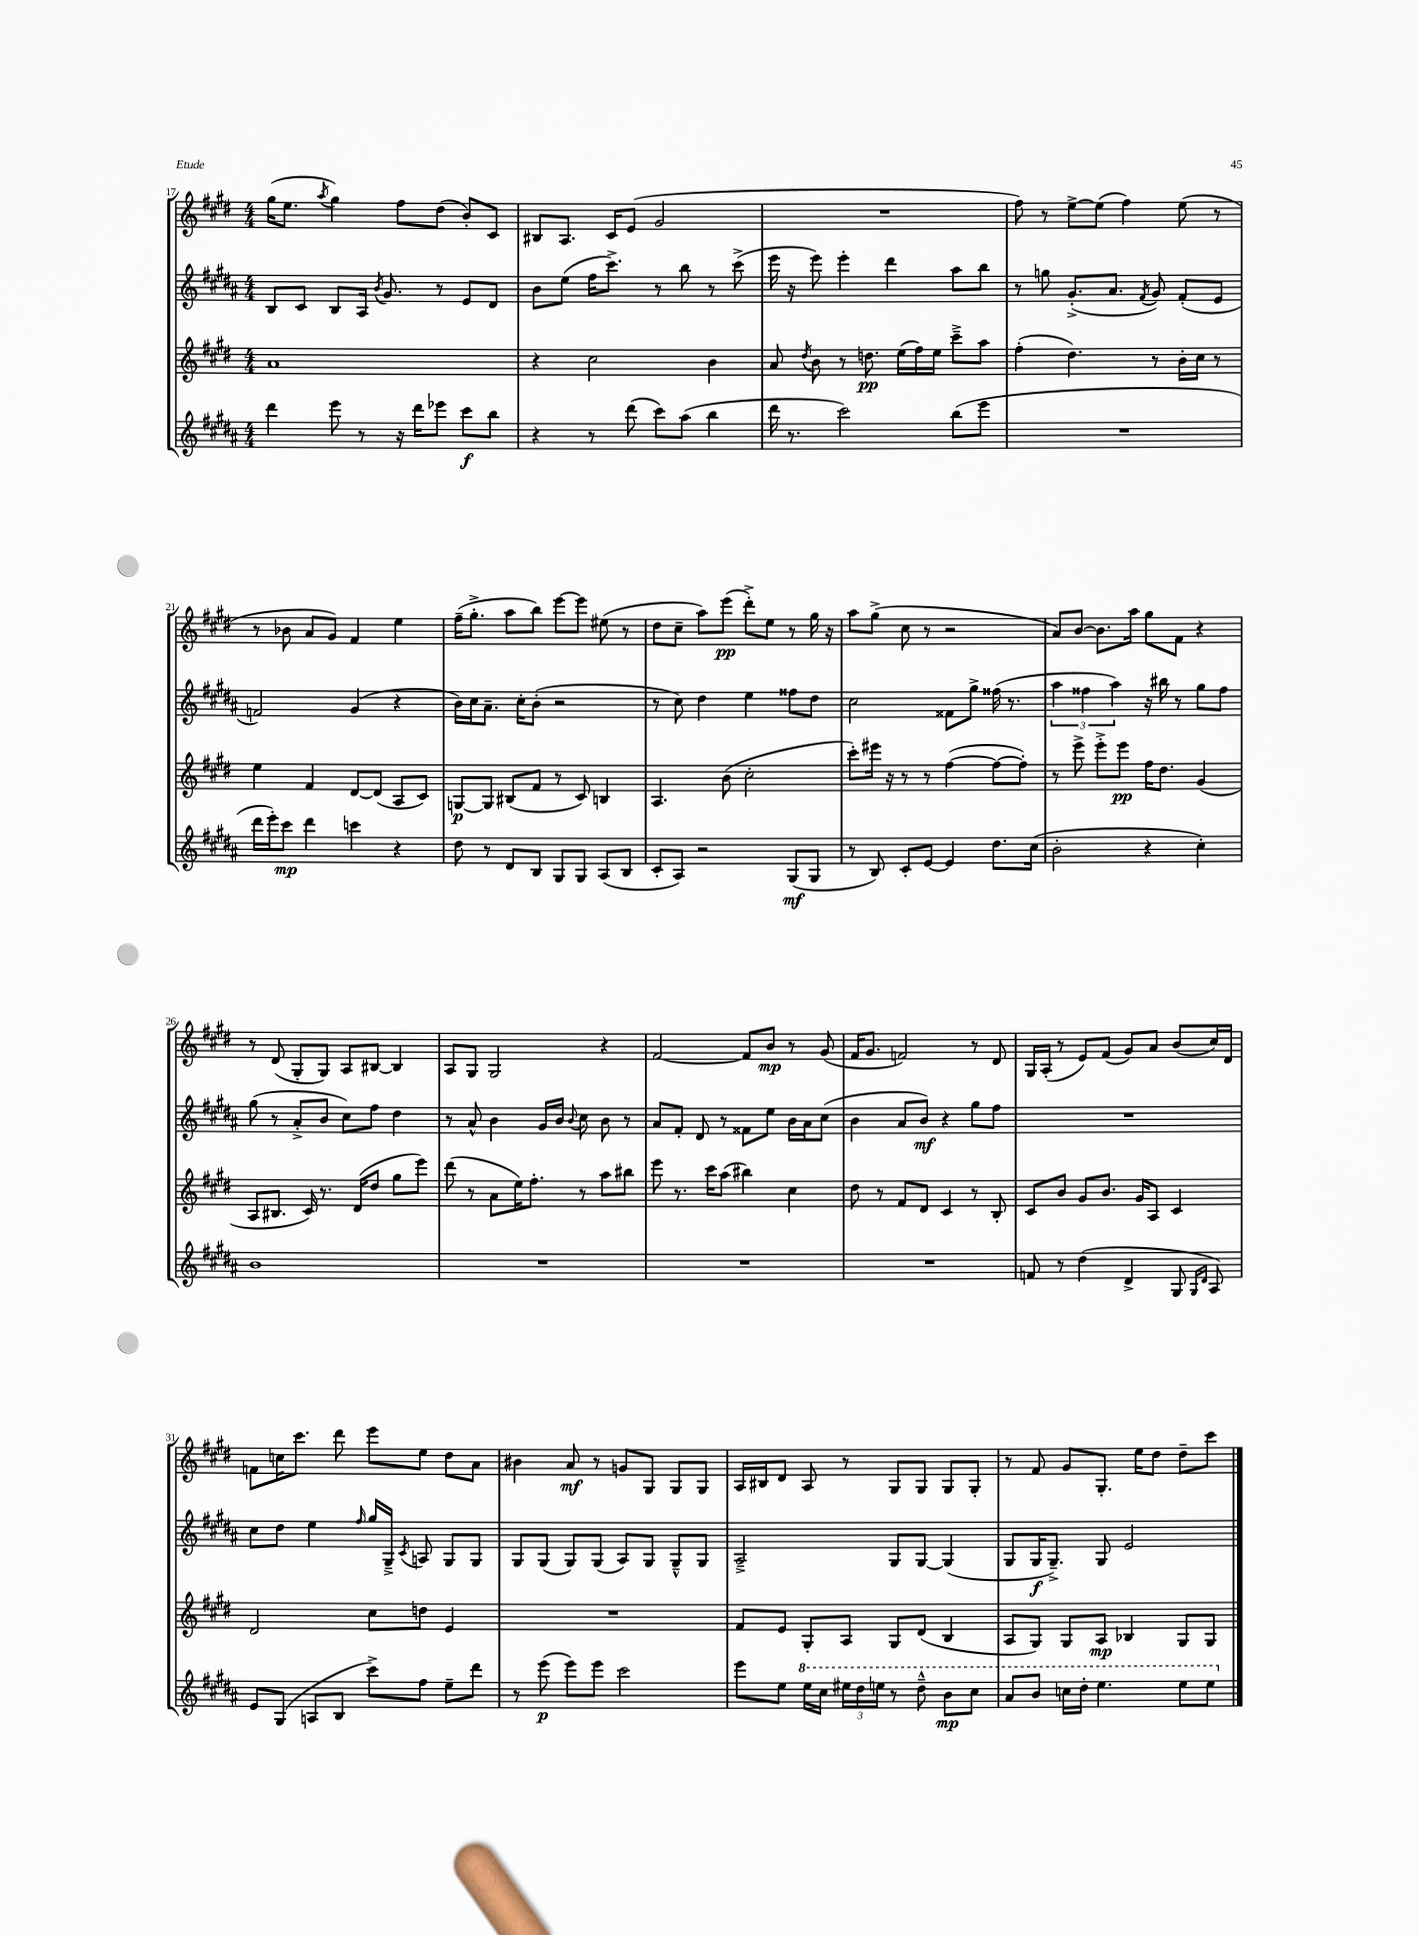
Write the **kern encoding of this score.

**kern	**kern	**kern	**kern
*staff4	*staff3	*staff2	*staff1
*clefG2	*clefG2	*clefG2	*clefG2
*k[f#c#g#d#a#]	*k[f#c#g#d#]	*k[f#c#g#d#a#]	*k[f#c#g#d#]
*M4/4	*M4/4	*M4/4	*M4/4
4ddd#	1a	8B	(16gg#
.	.	.	8.ee
.	.	8c#	.
.	.	.	8qaa
8eee	.	8B	4gg#)
8r	.	16A#	.
.	.	8qb	.
.	.	8.g#	.
16r	.	.	8ff#
16ddd#	.	.	.
8eee-	.	8r	(8dd#
8ccc#	.	8e	8b')
8bb	.	8d#	8c#
=	=	=	=
4r	4r	8b	8B#
.	.	(8ee	8.A
8r	2cc#	16ff#	.
.	.	8.ccc#^)	16c#
(8ddd#	.	.	(8e
8ccc#)	.	8r	2g#
(8aa#	.	8bb	.
4bb	4b	8r	.
.	.	(8ccc#^	.
=	=	=	=
16ddd#	8a	16eee	1r
8.r	.	16r	.
.	8qdd#	.	.
.	8b	8eee)	.
2ccc#)	8r	4eee'	.
.	8.dd	.	.
.	.	4ddd#	.
.	(16ee	.	.
.	16ff#)	.	.
.	16ee	.	.
(8bb	8ccc#~^	8aa#	.
8eee	8aa	8bb	.
=	=	=	=
1r	(4ff#'	8r	8ff#)
.	.	8gg	8r
.	4.dd#)	(8.g#'^	[8ee^
.	.	.	(8ee]
.	.	8.a#	.
.	.	.	4ff#)
.	.	8qf#	.
.	8r	8g#)	.
.	16b'	(8f#'	(8ee
.	16cc#	.	.
.	8r	8e	8r
=	=	=	=
16ddd#	4ee	2f)	8r
16eee')	.	.	.
8ccc#	.	.	8b-
4ddd#	4f#	.	8a
.	.	.	8g#)
4ccc	[8d#	(4g#	4f#
.	(8d#]	.	.
4r	8A	4r	4ee
.	8c#)	.	.
=	=	=	=
8dd#	[8G	16b)	(16ff#~
.	.	16cc#	8.gg#'^
8r	8G]	8.a#~	.
8d#	(8B#	.	8aa
.	.	16cc#'	.
8B	8f#	(8b'	8bb)
8G#	8r	2r	[8eee
8G#	8c#)	.	8eee]
(8A#	4B	.	(8ee#
8B	.	.	8r
=	=	=	=
8c#'	4.A	8r	8dd#
8A#)	.	8cc#)	8cc#~
2r	.	4dd#	8aa)
.	(8b	.	(8eee
.	2cc#'	4ee	8ddd#'^)
.	.	.	8ee
(8G#	.	8ff##	8r
8G#	.	8dd#	16gg#
.	.	.	16r
=	=	=	=
8r	8ccc#')	2cc#	8aa
8B)	16eee#	.	(8gg#^
.	16r	.	.
8c#'	8r	.	8cc#
[8e	8r	.	8r
4e]	([4ff#	8f##	2r
.	.	8gg#^	.
8.dd#	8ff#_	(16ff##	.
.	.	8.r	.
.	8ff#'])	.	.
(16cc#	.	.	.
=	=	=	=
2b'	8r	6aa#	8a)
.	8eee^	.	[8b
.	.	6ff##	.
.	8eee'^	.	8.b]
.	.	6aa#)	.
.	8eee	.	.
.	.	.	16aa
4r	16ff#	16r	8gg#
.	8.dd#	16bb#	.
.	.	8r	8f#
4cc#')	(4g#	8gg#	4r
.	.	8ff##	.
=	=	=	=
1b	8A	(8gg#	8r
.	8.B#	8r	(8d#
.	.	8a#'^	8G#'
.	16c#)	.	.
.	8.r	8b	8G#)
.	.	8cc#)	8A
.	(16d#	.	.
.	8dd#	8ff#	[8B#
.	8gg#	4dd#	4B#]
.	8eee)	.	.
=	=	=	=
1r	(8ddd#	8r	8A
.	8r	8a#^^	8G#
.	8a	4b	2G#
.	16ee)	.	.
.	8.ff#'	.	.
.	.	16g#	.
.	.	16b	.
.	.	8qqb	.
.	8r	8cc#	.
.	8aa	8b	4r
.	8bb#	8r	.
=	=	=	=
1r	8eee	8a#	[2f#
.	8.r	8f#'	.
.	.	8d#	.
.	16ccc#	.	.
.	(8aa	8r	.
.	4bb#)	8f##	8f#]
.	.	8ee	8b
.	4cc#	16b	8r
.	.	16a#	.
.	.	(8cc#	(8g#
=	=	=	=
1r	8dd#	4b	16f#
.	.	.	8.g#
.	8r	.	.
.	8f#	8a#	2f)
.	8d#	8b)	.
.	4c#	4r	.
.	8r	8gg#	8r
.	8B'	8ff#	8d#
=	=	=	=
8f	8c#	1r	16G#
.	.	.	(16A'
8r	8b	.	8r
(4dd#	8g#	.	8e)
.	8.b	.	(8f#
4d#^	.	.	8g#)
.	16g#	.	.
.	8A	.	8a
8G#	4c#	.	(8b
16qqG#	.	.	.
16qqd#	.	.	.
8A#)	.	.	16cc#)
.	.	.	16d#
=	=	=	=
8e	2d#	8cc#	8f
(8G#	.	8dd#	16cc
.	.	.	8.ccc#
8A	.	4ee	.
8B	.	.	8ddd#
.	.	16qqff#	.
8ccc#^)	8cc#	16gg#	8eee
.	.	16G#~^	.
.	.	8qc#	.
8ff#	8dd	8A	8ee
8ee~	4e	8G#	8dd#
8ddd#	.	8G#	8a
=	=	=	=
8r	1r	8G#	4b#
(8eee	.	(8G#	.
8eee)	.	8G#)	8a
8eee	.	(8G#	8r
2ccc#	.	8A#)	8g
.	.	8G#	8G#
.	.	8G#~^^	8G#
.	.	8G#	8G#
=	=	=	=
8eee	8f#	2A#~^	16A
.	.	.	16B#
8ee	8e	.	8d#
16eee	8G#'	.	8A
16ccc#	.	.	.
24eee#	8A	.	8r
24ddd#	.	.	.
24eee	.	.	.
8r	8G#	8G#	8G#
8ddd#~^^	(8d#	[8G#	8G#
8bb	4B	(4G#]	8G#
8ccc#	.	.	8G#'
=	=	=	=
8aa#	8A	8G#	8r
8bb	8G#)	16G#	8f#
.	.	8.G#~^)	.
16ccc	8G#	.	8g#
16ddd#'	.	.	.
4.eee	8A	8G#	8.G#'
.	4B-	2e	.
.	.	.	16ee
.	.	.	8dd#
8eee	8G#	.	8dd#~
8eee	8G#	.	8ccc#
==	==	==	==
*-	*-	*-	*-
